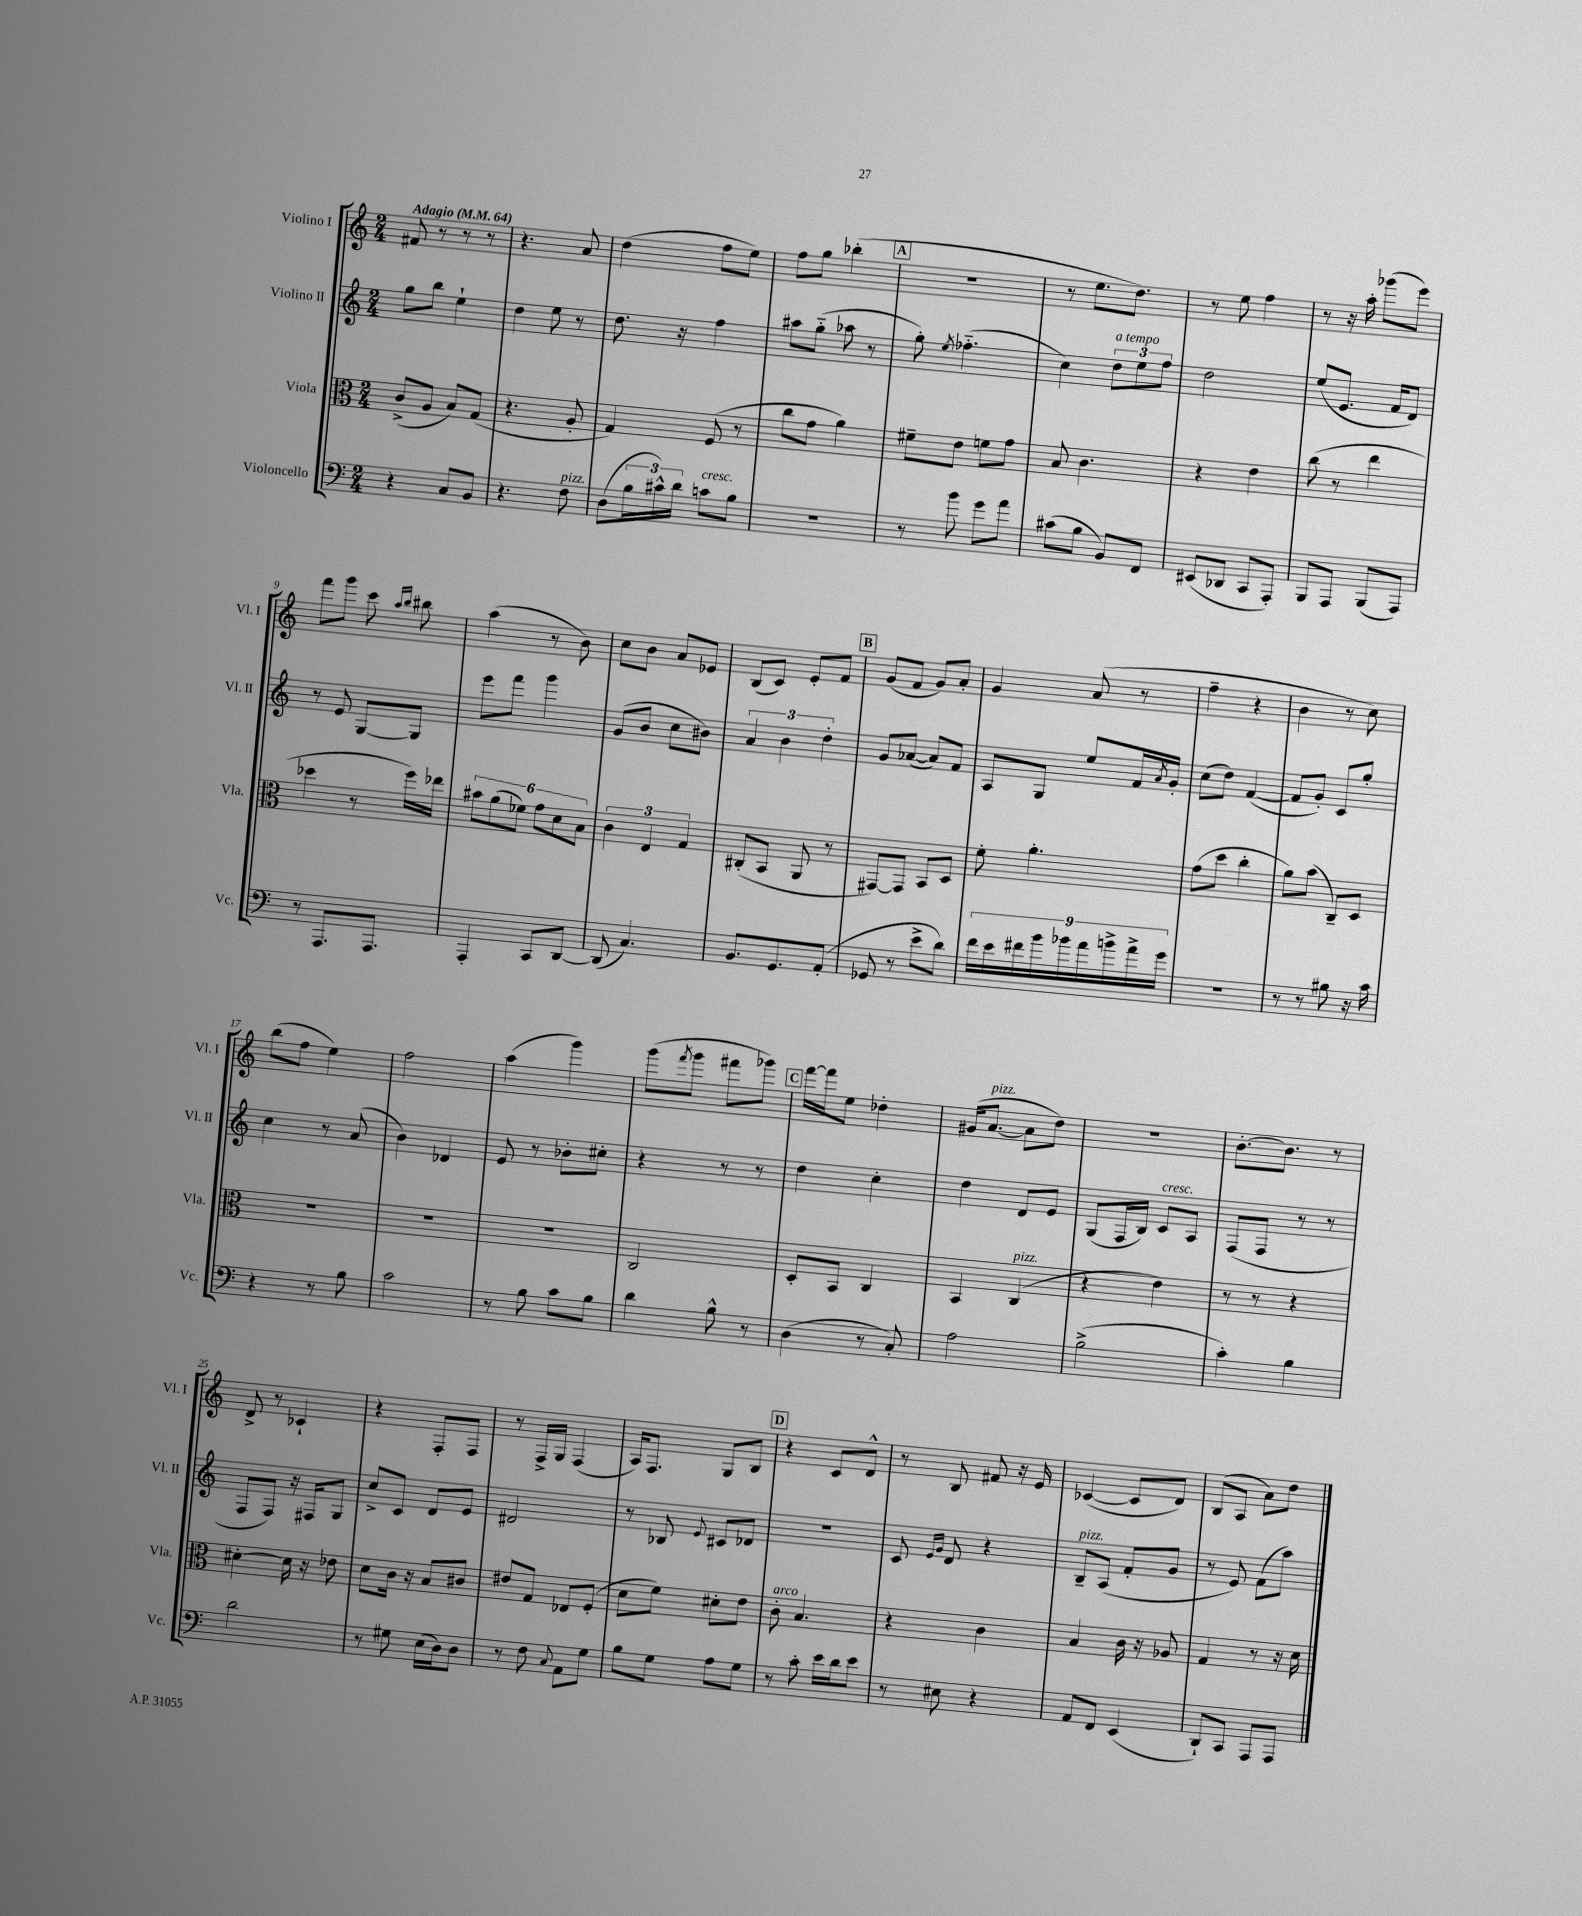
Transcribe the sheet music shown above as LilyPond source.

<<
\new StaffGroup <<
\new Staff = "s0" \with { instrumentName = "Violino I" shortInstrumentName = "Vl. I" } {
    \clef treble \key c \major \numericTimeSignature \time 2/4 \tempo "Adagio" 4 = 64
    fis'8 r8 r8 r8 |
    r4. a'8 |
    d''4( f''8 e''8) |
    f''8 g''8 bes''4-.( |
    \mark \markup { \box "A" } r2 |
    r8 e''8. d''8.) |
    r8 e''8 f''4 |
    r8 r16 a''16-. ges'''8( e'''8) |
    f'''8 g'''8 c'''8 \grace { a''16 b''16 } bis''8 |
    a''4( r8 b'8) |
    c''8 b'8 a'8 ees'8 |
    b8( c'8) e'8-. f'8 |
    \mark \markup { \box "B" } g'8( f'8 g'8) a'8-. |
    g'4 a'8( r8 |
    f''4-- r4 |
    b'4 r8 c''8) |
    b''8( f''8 e''4) |
    f''2 |
    a''4( g'''4) |
    g'''8( \acciaccatura { f'''8 } g'''8 fis'''8 ges'''8) |
    \mark \markup { \box "C" } f'''16~ f'''16 e''8 des''4-. |
    gis'16( a'8.~^\markup { \italic "pizz." } a'8 d''8) |
    R2 |
    b'8.~-. b'8. r8 |
    d'8-> r8 ces'4-! |
    r4 f8-. f8 |
    r8 f16-> g16 f4( |
    a16) f8. g8 b8 |
    \mark \markup { \box "D" } r4 c'8 d'8-^ |
    r8 b8 fis'8 r16 e'16 |
    ces'4~( ces'8 d'8) |
    b8( a8 a'8) d''8 \bar "|." |
}
\new Staff = "s1" \with { instrumentName = "Violino II" shortInstrumentName = "Vl. II" } {
    \clef treble \key c \major \numericTimeSignature \time 2/4
    g''8 b''8 e''4-! |
    d''4 e''8 r8 |
    d''8. r16 f''4 |
    ais''8 g''8-_( aes''8 r8 |
    \mark \markup { \box "A" } g''8-.) \acciaccatura { e''8 } fes''4.-_( |
    c''4) \tuplet 3/2 { d''8^\markup { \italic "a tempo" } e''8 f''8 } |
    d''2 |
    e''8( e'8. f'16 d'8) |
    r8 e'8 g8~ g8 |
    e'''8 f'''8 g'''4 |
    g'8( b'8 c''8 bis'8) |
    \tuplet 3/2 { a'4 b'4 d''4-. } |
    \mark \markup { \box "B" } g'8 aes'8~( aes'8) f'8 |
    a8 g8 e''8 f'16 \acciaccatura { a'8 } g'16-. |
    c''8( d''8) f'4~( |
    f'8 g'8-.) c'8 g''8-. |
    c''4 r8 a'8( |
    b'4) des'4 |
    e'8 r8 bes'8-. cis''8-. |
    r4 r8 r8 |
    \mark \markup { \box "C" } d''4 c''4-. |
    d''4 d'8 e'8 |
    g8( f16 b16) c'8^\markup { \italic "cresc." } a8 |
    f8( f8 r8 r8 |
    f8 f8) r16 fis16 g8 |
    c''8-> c'8 d'8 e'8 |
    dis'2 |
    r8 bes8 \appoggiatura { e'8 } cis'8 des'8 |
    \mark \markup { \box "D" } r2 |
    c'8 \grace { e'16 g'16 } d'8 r4 |
    b8--^\markup { \italic "pizz." } a8( f'8-. g'8 |
    r8 e'8) f'8( a''8) \bar "|." |
}
\new Staff = "s2" \with { instrumentName = "Viola" shortInstrumentName = "Vla." } {
    \clef alto \key c \major \numericTimeSignature \time 2/4
    c'8->( a8 b8) g8( |
    r4. a8-. |
    g4) f8( r8 |
    c''8 g'8 a'4) |
    \mark \markup { \box "A" } fis'8-- e'8 f'8 g'8 |
    b8 c'4. |
    r4 e'4 |
    c''8( r8 e''4 |
    des''4 r8 f''16) ees''16 |
    \tuplet 6/4 { bis'8 a'8( fes'8) g'8 d'8 b8 } |
    \tuplet 3/2 { c'4 e4 g4 } |
    cis8-.( b,8 a,8 r8 |
    \mark \markup { \box "B" } gis,8~) gis,8 b,8 d8 |
    f'8-. a'4.-. |
    g'8( d''8 c''4-. |
    a'8) b'8( c8--) d8 |
    R2 |
    R2 |
    R2 |
    c2 |
    \mark \markup { \box "C" } d8-. b,8 c4 |
    b,4 c4^\markup { \italic "pizz." }( |
    r4 e'4) |
    r8 r8 r4 |
    dis'4~-. dis'16 r16 ees'8 |
    d'8 c'16 r16 b8 cis'8 |
    eis'8 g8 ees8 f8-.( |
    d'8 f'8) dis'8-. e'8 |
    \mark \markup { \box "D" } c'8-.^\markup { \italic "arco" } b4. |
    r4 c'4 |
    b4 c'16 r16 aes8 |
    g4 r8 r16 d'16 \bar "|." |
}
\new Staff = "s3" \with { instrumentName = "Violoncello" shortInstrumentName = "Vc." } {
    \clef bass \key c \major \numericTimeSignature \time 2/4
    r4 c8 b,8 |
    r4. f8^\markup { \italic "pizz." } |
    d8( \tuplet 3/2 { b16 cis'16-^) d'16 } c'8^\markup { \italic "cresc." } b8 |
    r2 |
    \mark \markup { \box "A" } r8 b'8 g'8 a'8 |
    cis'8( b8 b,8) f,8 |
    eis,8( des,8 c,8 a,,8-.) |
    b,,8 a,,8 b,,8( a,,8) |
    r8 a,,8. a,,8. |
    a,,4-. c,8 d,8~ |
    d,8( c4.) |
    b,8. g,8. a,8-.( |
    \mark \markup { \box "B" } ges,8 r8 e'8-> d'8) |
    \tuplet 9/8 { f'16 e'16 fis'16 b'16 bes'16 a'16 b'16-> a'16-> g'16 } |
    r2 |
    r8 r8 bis8 r16 c'16 |
    r4 r8 b8 |
    c'2 |
    r8 b8 c'8 b8 |
    d'4 b8-^ r8 |
    \mark \markup { \box "C" } d4( r8 c8-.) |
    a2 |
    b2->( |
    c'4-.) b4 |
    d'2 |
    r8 gis8 e16( d16) d8 |
    r8 f8 \appoggiatura { c8 } a,8 g8 |
    b8 g8 a8 g8 |
    \mark \markup { \box "D" } r8 c'8-. e'16 d'16 e'8 |
    r8 eis8 r4 |
    a,8 f,8 e,4( |
    d,8-!) c,8 a,,8 a,,8 \bar "|." |
}
>>
>>
